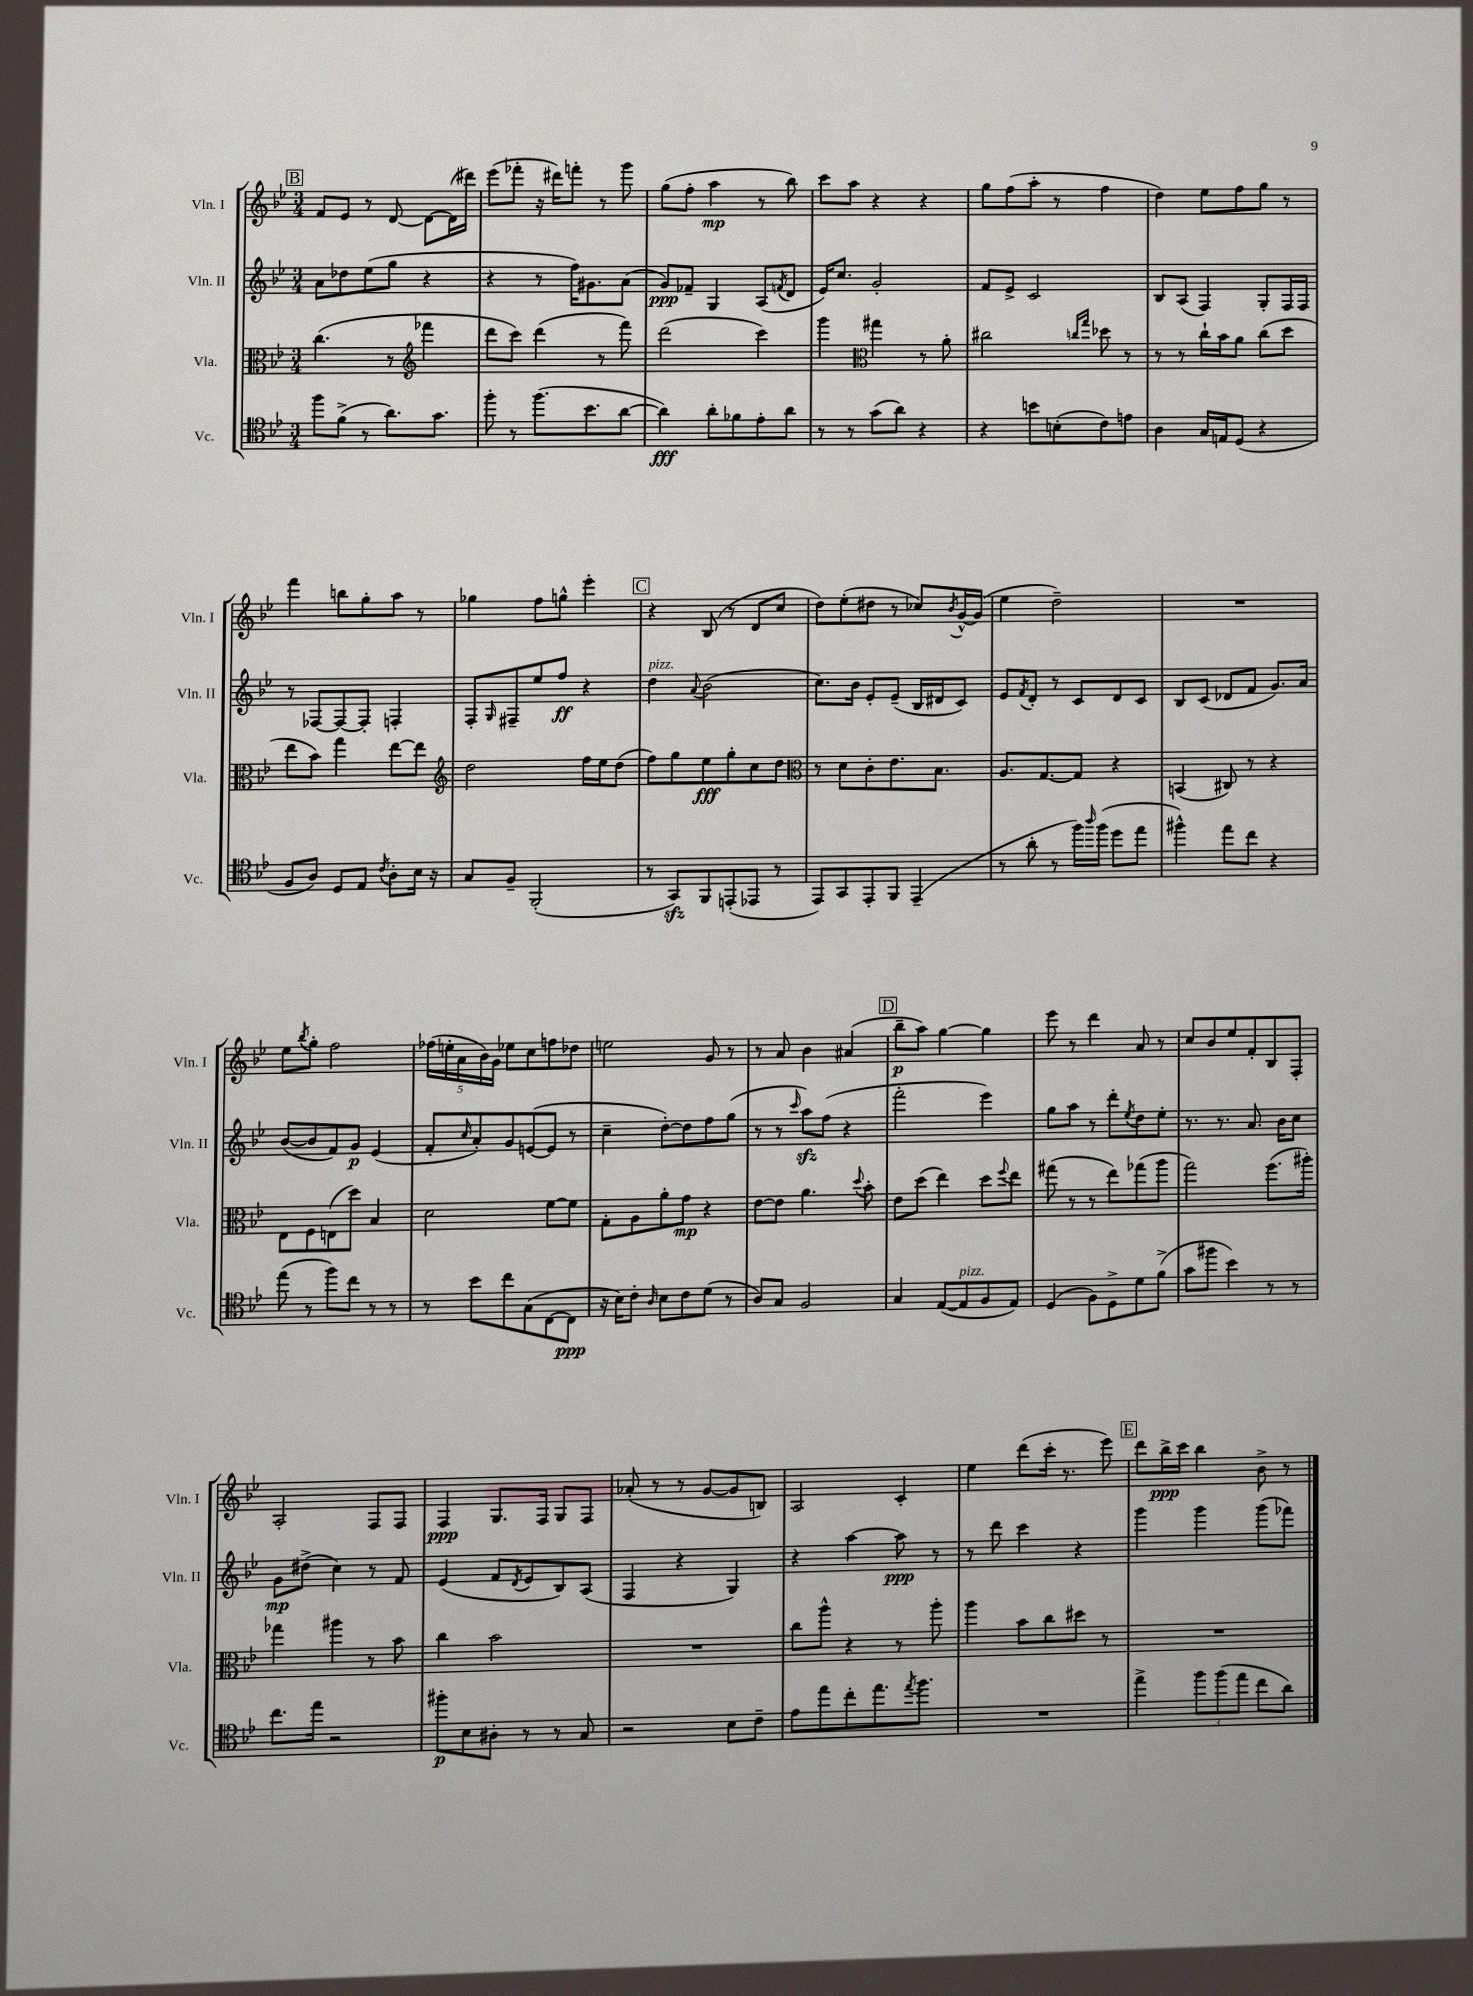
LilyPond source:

<<
\new StaffGroup <<
\new Staff = "s0" \with { instrumentName = "Vln. I" shortInstrumentName = "Vln. I" } {
    \clef treble \key bes \major \numericTimeSignature \time 3/4
    \mark \markup { \box "B" } f'8 ees'8 r8 d'8~ d'8~ d'16( dis'''16) |
    ees'''8( fes'''8-. r16 dis'''16) f'''8-. r8 g'''8 |
    g''8( f''8-. a''4\mp r8 bes''8) |
    c'''8 a''8 r4 r4 |
    g''8 f''8( a''8-. r8 f''4 |
    d''4) ees''8 f''8 g''8 r8 |
    f'''4 b''8 g''8-. a''8 r8 |
    ges''4 f''8 g''8-^ ees'''4-. |
    \mark \markup { \box "C" } r4 bes8( r8 d'8 c''8 |
    d''8) ees''8-.( dis''8 r8 ces''8) \acciaccatura { bes'8 } g'16~-^ g'16( |
    ees''4 d''2--) |
    R2. |
    ees''8 \acciaccatura { bes''8 } g''8-. f''2 |
    \tuplet 5/4 { fes''16( e''16-. a'16 bes'16) g'16 } ees''8 c''8 f''8 des''8 |
    e''2 g'8 r8 |
    r8 a'8 bes'4 ais'4( |
    \mark \markup { \box "D" } bes''8--\p a''8) g''4~ g''4 |
    ees'''8 r8 d'''4 a'8 r8 |
    c''8 bes'8 ees''8 f'8-. bes8 f8-. |
    a2-. f8 f8 |
    f4\ppp g8. f16 g8 f8 |
    aes'8-.( r8 r8 g'8~ g'8 b8) |
    a2 c'4-. |
    ees''4 d'''8( c'''16-. r8. ees'''8) |
    \mark \markup { \box "E" } d'''8 bes''16->\ppp c'''16 bes''4 bes'8-> r8 \bar "|." |
}
\new Staff = "s1" \with { instrumentName = "Vln. II" shortInstrumentName = "Vln. II" } {
    \clef treble \key bes \major \numericTimeSignature \time 3/4
    \mark \markup { \box "B" } a'8 des''8 ees''8( g''8 r4 |
    r4 r8 f''16) gis'8. a'8( |
    g'8\ppp) fes'8-- g4 a8( \acciaccatura { f'8 } d'8 |
    ees'16) c''8. g'2-. |
    f'8 ees'8-> c'2 |
    bes8 a8( f4) g8-. f16 f16 |
    r8 fes8~ fes8~ fes8-. f4-. |
    f8-. \grace { g16 } fis8-- ees''8 f''8\ff r4 |
    \mark \markup { \box "C" } d''4^\markup { \italic "pizz." } \appoggiatura { a'8 } bes'2( |
    c''8.) bes'16 ees'8-. ees'8--( bes16 dis'16 c'8) |
    ees'8 \acciaccatura { f'8 } d'8-. r8 c'8 d'8 c'8 |
    bes8 c'8( des'8 f'8 g'8.) a'16 |
    bes'8~( bes'8 f'8) g'8\p ees'4( |
    f'8-. \grace { c''16 } a'8-.) g'8 e'8~( e'8 r8 |
    c''4-- d''8~-.) d''8 f''8 g''8( |
    r8 r8 \grace { c'''16 } a''8\sfz) f''8( r4 |
    \mark \markup { \box "D" } f'''2-. ees'''4) |
    g''8 a''8 r8 d'''8-. \acciaccatura { ees''8 } d''8 ees''8-. |
    r8. r8. a'8. bes'16 c''8 |
    g'8\mp dis''8->( c''4) r8 f'8 |
    ees'4( f'8 \acciaccatura { d'8 } ees'8 bes8) a8( |
    f4 r4 g4) |
    r4 a''4~ a''8\ppp r8 |
    r8 d'''8 c'''4 r4 |
    \mark \markup { \box "E" } g'''4 g'''4 g'''8( fes'''8) \bar "|." |
}
\new Staff = "s2" \with { instrumentName = "Vla." shortInstrumentName = "Vla." } {
    \clef alto \key bes \major \numericTimeSignature \time 3/4
    \mark \markup { \box "B" } c''4.( r8 \clef treble fes'''4 |
    d'''8 c'''8) d'''4( r8 f'''8) |
    d'''2( c'''4) |
    g'''4 \clef alto gis''4 r8 a'8-. |
    cis''2 \grace { c''16 g''16 } des''8 r8 |
    r8 r8 c''16-! bes'16 a'8 c''8( d''8 |
    ees''8 bes'8) g''4 ees''8~ ees''8 |
    \clef treble d''2 f''16 ees''16 d''8( |
    \mark \markup { \box "C" } f''8) g''8 ees''8\fff g''8-. c''8 d''8 |
    \clef alto r8 d'8 c'8-. ees'8. bes8. |
    a8. g8.~ g8 r4 |
    b,4( cis8) r8 r4 |
    ees8 f8 e8( d''8) bes4 |
    d'2 f'8~ f'8 |
    g8-. a8 a'8-. g'8\mp r4 |
    ees'8~ ees'8 a'4. \appoggiatura { d''8 } bes'8-. |
    \mark \markup { \box "D" } ees'8 d''8( ees''4) d''8 \appoggiatura { f''8 } ees''8 |
    gis''8( r8 r8 ees''8) ges''8( a''8 |
    g''2) f''8.( ais''16-.) |
    ges''4 ais''4 r8 bes'8 |
    c''4 bes'2 |
    R2. |
    c''8 a''8-^ r4 r8 a''8-. |
    a''4 bes'8 c''8 dis''8 r8 |
    \mark \markup { \box "E" } R2. \bar "|." |
}
\new Staff = "s3" \with { instrumentName = "Vc." shortInstrumentName = "Vc." } {
    \clef tenor \key bes \major \numericTimeSignature \time 3/4
    \mark \markup { \box "B" } f''8 f'8->( r8 a'8.) g'8. |
    f''8-. r8 f''8.( bes'8. a'8~ |
    a'4\fff) a'8-. fes'8 ees'8-. a'8 |
    r8 r8 g'8( a'8) r4 |
    r4 b'8 b8-.( c'8) e'8 |
    a4 g16 e16 d8( r4 |
    f8 a8) d8 ees8 \acciaccatura { c'8 } a8-. bes16 r16 |
    g8 f8-- f,2-.( |
    \mark \markup { \box "C" } r8 g,8\sfz) f,8 e,8-.( ees,8 r8 |
    ees,8) g,8 ees,8-. f,8 ees,4--( |
    r8 a'8-. r8 f''16) \grace { a''16 } f''16( d''8 ees''8 |
    fis''4-^) ees''8 c''8 r4 |
    ees''8( r8 f''8) c''8 r8 r8 |
    r8 bes'8 c''8 g8( c8~ c8\ppp |
    r16 bes16) c'8-. \grace { a16 } bes8 c'8 d'8( r8 |
    a8) g8 f2 |
    \mark \markup { \box "D" } g4 ees8~( ees8^\markup { \italic "pizz." } f8 ees8) |
    d4( f8) d8-> d'8 f'8->( |
    g'8 fis''8 bes'4) r8 r8 |
    c''8. ees''16 r2 |
    fis''8-.\p bes8 ais8-. r8 r8 g8 |
    r2 bes8 c'8-- |
    ees'8 ees''8 c''8-. ees''8. \acciaccatura { ees''8 } f''8. |
    R2. |
    \mark \markup { \box "E" } ees''4-> \tuplet 3/2 { f''8 f''8( ees''8 } c''8 a'8) \bar "|." |
}
>>
>>
\layout { \context { \Score \remove "Bar_number_engraver" } }
